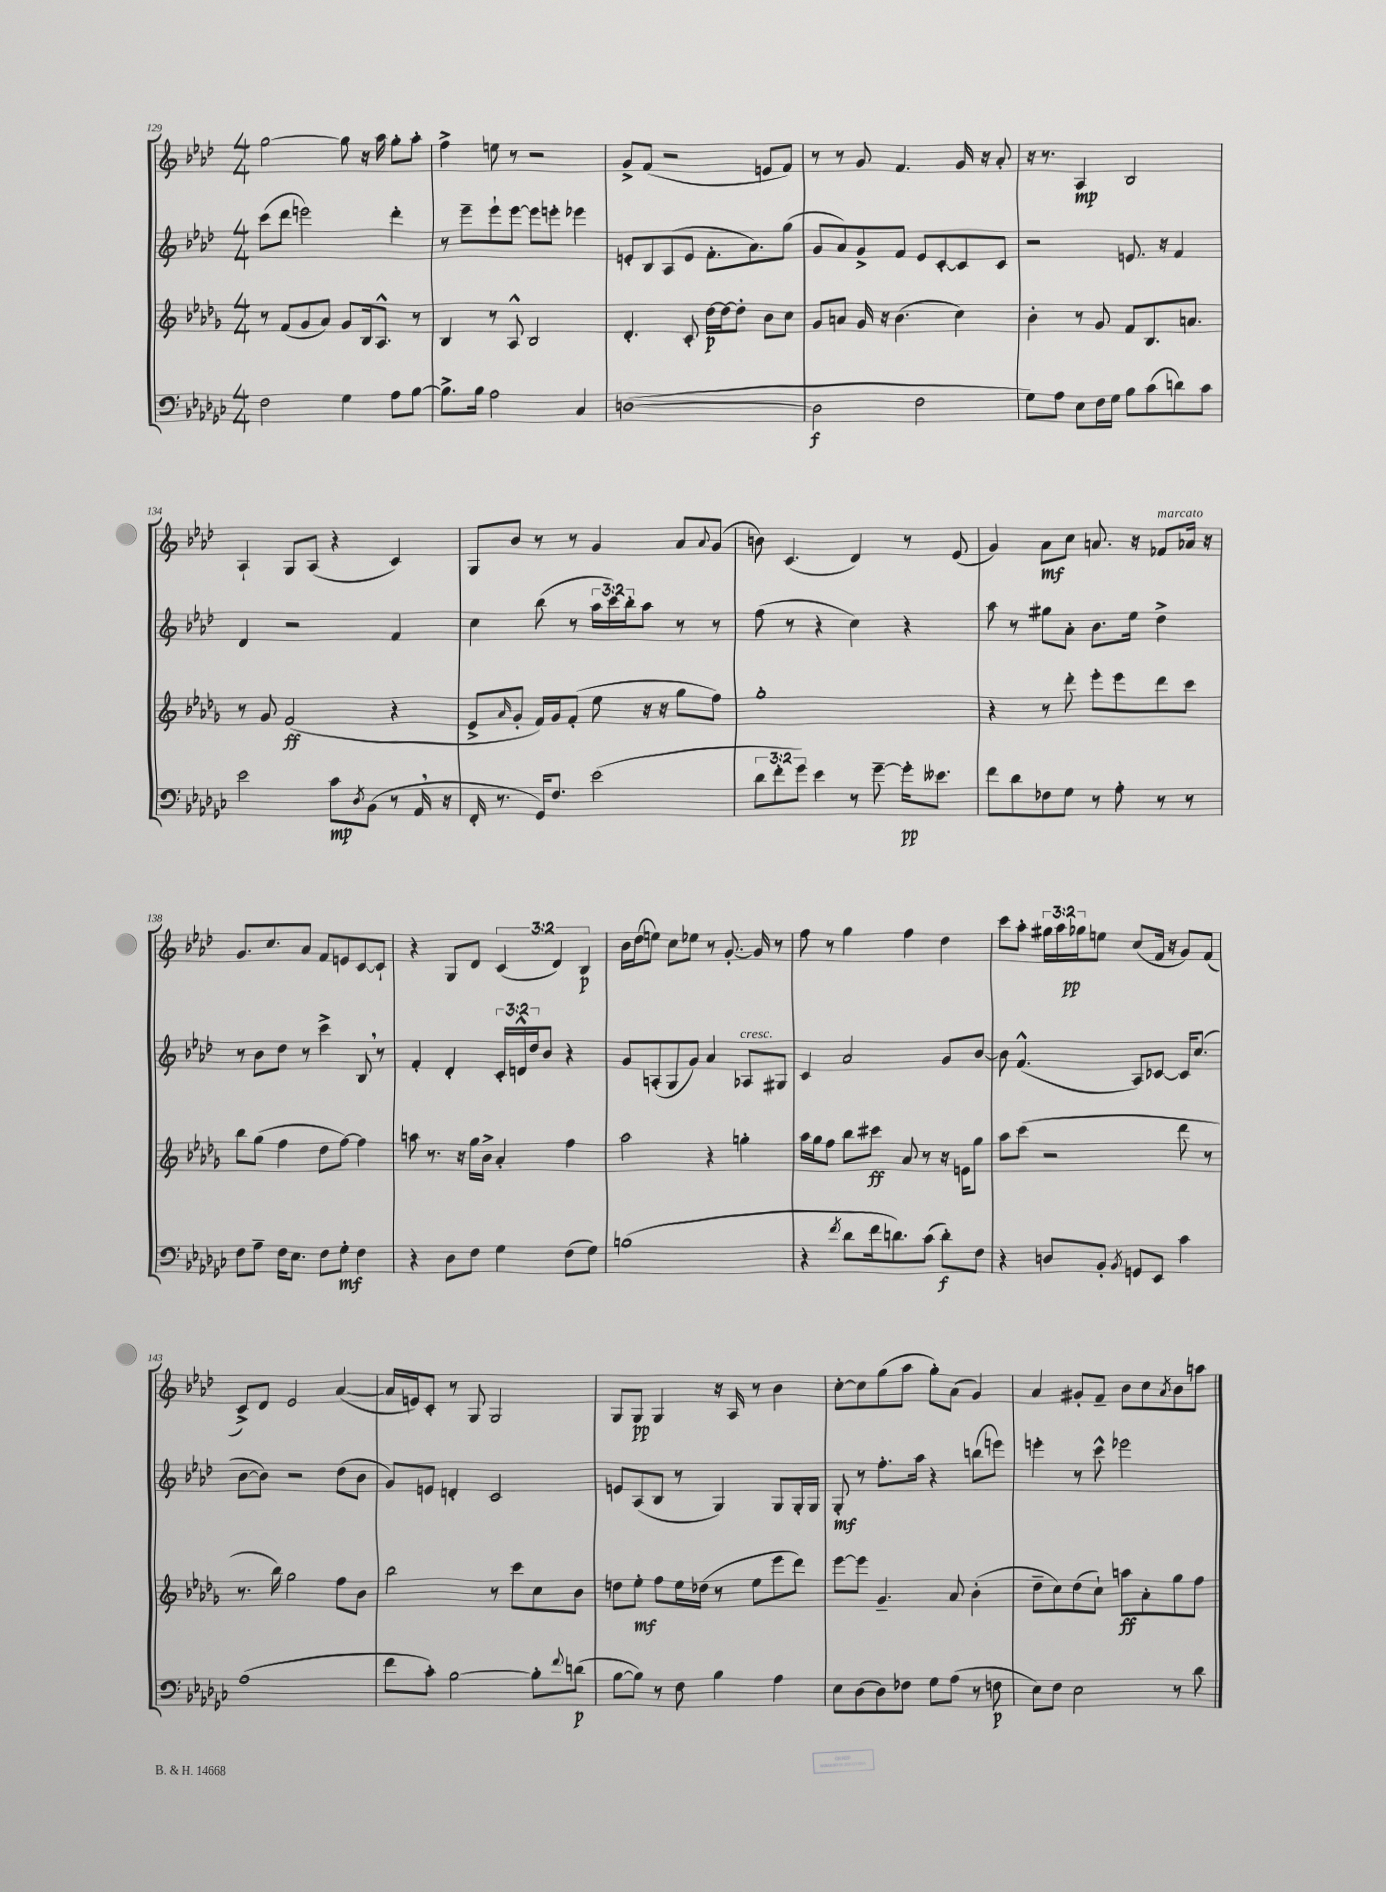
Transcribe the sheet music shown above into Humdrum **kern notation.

**kern	**dynam	**kern	**dynam	**kern	**dynam	**kern	**dynam
*part4	*part4	*part3	*part3	*part2	*part2	*part1	*part1
*staff4	*staff4	*staff3	*staff3	*staff2	*staff2	*staff1	*staff1
*clefF4	*	*clefG2	*	*clefG2	*	*clefG2	*
*k[b-e-a-d-g-c-]	*	*k[b-e-a-d-g-]	*	*k[b-e-a-d-]	*	*k[b-e-a-d-]	*
*M4/4	*	*M4/4	*	*M4/4	*	*M4/4	*
=129	=129	=129	=129	=129	=129	=129	=129
2F\	.	8r	.	(8ccc\L	.	[2gg\	.
.	.	(8f/L	.	8ddd-\J	.	.	.
.	.	8g-/	.	2eeen\)	.	.	.
.	.	8a-/J)	.	.	.	.	.
4G-\	.	8g-/L	.	.	.	8gg\]	.
.	.	16B-/k	.	.	.	16r	.
.	.	8.A-^^/J	.	.	.	16aa-\	.
8A-\L	.	.	.	4ddd-'\	.	8gg'\L	.
[8B-\J	.	8r	.	.	.	8aa-'\J	.
=130	=130	=130	=130	=130	=130	=130	=130
8.B-^\L]	.	4B-/	.	8r	.	4ff^\	.
.	.	.	.	8eee-~\L	.	.	.
16B-\Jk	.	.	.	.	.	.	.
2A-\	.	8r	.	8eee-`\	.	8een\	.
.	.	8A-^^/	.	[8eee-\J	.	8r	.
.	.	2B-/	.	8eee-\L]	.	2r	.
.	.	.	.	8eeen'\J	.	.	.
4C-/	.	.	.	4eee-X\	.	.	.
=131	=131	=131	=131	=131	=131	=131	=131
([1Dn	.	4.d-'/	.	8en'/L	.	8g^/L	.
.	.	.	.	8B-/	.	(8f/J	.
.	.	.	.	(8A-/	.	2r	.
.	.	8c'/	.	8e/J	.	.	.
.	.	[16dd-\LL	p	8.f'\L	.	.	.
.	.	16dd-\J_	.	.	.	.	.
.	.	8dd-'\J]	.	.	.	.	.
.	.	.	.	8.a-\)	.	.	.
.	.	8b-\L	.	.	.	8en/L	.
.	.	8cc\J	.	(8gg\J	.	8f/J)	.
=132	=132	=132	=132	=132	=132	=132	=132
2D\]	f	8g-/L	.	8g/L	.	8r	.
.	.	8an/J	.	8a-/)	.	8r	.
.	.	16g-/	.	8g^/	.	8g/	.
.	.	16r	.	.	.	.	.
.	.	(4.b-\	.	8f/J	.	4.f/	.
2F\	.	.	.	8e-/L	.	.	.
.	.	.	.	[8c'/	.	.	.
.	.	4cc\)	.	8c/]	.	16g/	.
.	.	.	.	.	.	16r	.
.	.	.	.	8c/J	.	8a-'/	.
=133	=133	=133	=133	=133	=133	=133	=133
8G-\L)	.	4b-'\	.	2r	.	16r	.
.	.	.	.	.	.	8.r	.
8A-\J	.	.	.	.	.	.	.
8E-\L	.	8r	.	.	.	4A-/	mp
16F\L	.	8g-/	.	.	.	.	.
16G-\JJ	.	.	.	.	.	.	.
8B-\L	.	8f/L	.	8.en/	.	2B-/	.
(8c-\	.	8.B-/	.	.	.	.	.
.	.	.	.	16r	.	.	.
8dn\)	.	.	.	4f/	.	.	.
.	.	8.an/J	.	.	.	.	.
8c-\J	.	.	.	.	.	.	.
!!LO:LB:g=z
=134	=134	=134	=134	=134	=134	=134	=134
2e-\	.	8r	.	4d-/	.	4A-`/	.
.	.	8g-/	.	.	.	.	.
.	.	(2f/	ff	2r	.	8G/L	.
.	.	.	.	.	.	(8A-/J	.
8c-\L	mp	.	.	.	.	4r	.
8qD-/	.	.	.	.	.	.	.
(8BB-\J	.	.	.	.	.	.	.
8r	.	4r	.	4f/	.	4c/)	.
16AA-,/	.	.	.	.	.	.	.
16r	.	.	.	.	.	.	.
=135	=135	=135	=135	=135	=135	=135	=135
16FF'/	.	8e-^/L	.	4cc\	.	8G/L	.
8.r	.	.	.	.	.	.	.
.	.	16qqa-/	.	.	.	.	.
.	.	8g-'/J	.	.	.	8b-/J	.
16GG-/KL)	.	16f/LL)	.	(8bb-\	.	8r	.
8.F/J	.	16g-/J	.	.	.	.	.
.	.	(8f'/J	.	8r	.	8r	.
(2e-\	.	8ee-\	.	24aa-\LL	.	4g/	.
.	.	.	.	24ccc\)	.	.	.
.	.	.	.	24bb-'\J	.	.	.
.	.	16r	.	8aa-\J	.	.	.
.	.	16r	.	.	.	.	.
.	.	8gg-\L	.	8r	.	8a-/L	.
.	.	.	.	.	.	8qqa-/	.
.	.	8ff\J)	.	8r	.	(8g/J	.
=136	=136	=136	=136	=136	=136	=136	=136
12d-\L	.	1gg-'	.	(8ff\	.	8bn\)	.
12f'\	.	.	.	.	.	.	.
.	.	.	.	8r	.	(4.c/	.
12g-\J)	.	.	.	.	.	.	.
4e-\	.	.	.	4r	.	.	.
8r	.	.	.	4cc\)	.	4d-/)	.
[8g-~\	.	.	.	.	.	.	.
16g-'\KL]	pp	.	.	4r	.	8r	.
8.e--X\J	.	.	.	.	.	.	.
.	.	.	.	.	.	(8e-/	.
=137	=137	=137	=137	=137	=137	=137	=137
8f\L	.	4r	.	8aa-\	.	4g/)	.
8d-\	.	.	.	8r	.	.	.
8F-X\	.	8r	.	8gg#X\L	.	8a-\L	mf
8G-\J	.	8ddd-'\	.	8a-'\J	.	8cc\J	.
8r	.	8eee-'\L	.	8.b-\L	.	8.an/	.
8A-'\	.	8eee-\	.	.	.	.	.
.	.	.	.	16ee-\Jk	.	16r	.
!	!	!	!	!	!	!LO:TX:a:i:t=marcato	!
8r	.	8ddd-\	.	4dd-^\	.	8f-X/L	.
8r	.	8ccc\J	.	.	.	16a-X/Jk	.
.	.	.	.	.	.	16r	.
!!LO:LB:g=z
=138	=138	=138	=138	=138	=138	=138	=138
8F\L	.	8bb-\L	.	8r	.	8.g/L	.
8A-~\J	.	(8gg-\J	.	8b-\L	.	.	.
.	.	.	.	.	.	8.cc/	.
16F\KL	.	4ff\	.	8dd-\J	.	.	.
8.E-\J	.	.	.	.	.	.	.
.	.	.	.	8r	.	8a-/J	.
8F\L	.	8dd-\L	.	4ccc^\	.	8f/L	.
8G-'\J	mf	[8ff\J)	.	.	.	8en/	.
4F\	.	4ff\]	.	8B-,/	.	[8c/	.
.	.	.	.	8r	.	8c`/J]	.
=139	=139	=139	=139	=139	=139	=139	=139
4r	.	8aan\	.	4f'/	.	4r	.
.	.	8.r	.	.	.	.	.
8D-\L	.	.	.	4d-'/	.	8G/L	.
.	.	16r	.	.	.	.	.
8F\J	.	16gg-\LL	.	.	.	8d-/J	.
.	.	16b-^\JJ	.	.	.	.	.
4G-\	.	4a-'/	.	24c'/LL	.	(6c/	.
.	.	.	.	24dn^^/	.	.	.
.	.	.	.	24dd-/J	.	.	.
.	.	.	.	8b-/J	.	.	.
.	.	.	.	.	.	6d-/)	.
(8F\L	.	4ff\	.	4r	.	.	.
.	.	.	.	.	.	6B-/	p
8G-\J)	.	.	.	.	.	.	.
=140	=140	=140	=140	=140	=140	=140	=140
(1Bn	.	2aa-\	.	8g/L	.	16b-\LL	.
.	.	.	.	.	.	(16dd-\J	.
.	.	.	.	(8An'/	.	8een\J)	.
.	.	.	.	8G/	.	8cc\L	.
.	.	.	.	8g/J)	.	8ee-X\J	.
.	.	4r	.	4a-/	.	8r	.
.	.	.	.	.	.	[8.g'/	.
!	!	!	!	!LO:TX:a:i:t=cresc.	!	!	!
.	.	4ggn'\	.	8A-X/L	.	.	.
.	.	.	.	.	.	16g/]	.
.	.	.	.	8G#X/J	.	8r	.
=141	=141	=141	=141	=141	=141	=141	=141
4r	.	16aa-\LL	.	4c/	.	8ff\	.
.	.	16gg-\J	.	.	.	.	.
.	.	8ff\J	.	.	.	8r	.
8qf/	.	.	.	.	.	.	.
8d-\L	.	8bb-\L	.	2a-/	.	4gg\	.
16f\k	.	8ccc#X\J	ff	.	.	.	.
8.dn\)	.	.	.	.	.	.	.
.	.	8a-/	.	.	.	4ff\	.
(8c-\J	.	8r	.	.	.	.	.
8d'\L)	f	16r	.	8g/L	.	4dd-\	.
.	.	16en\KL	.	.	.	.	.
8F\J	.	8gg-\J	.	[8b-/J	.	.	.
=142	=142	=142	=142	=142	=142	=142	=142
4r	.	8aa-\L	.	8b-\]	.	8ccc\L	.
.	.	(8ccc\J	.	(4.f^^/	.	8aa-'\J	.
8Dn/L	.	2r	.	.	.	24gg#X\LL	.
.	.	.	.	.	.	24aa-\	.
.	.	.	.	.	.	24gg-X\J	pp
8BB-'/J	.	.	.	.	.	8een\J	.
8qBB-/	.	.	.	.	.	.	.
8GGn/L	.	.	.	8A-/L)	.	(8cc/L	.
8EE-/J	.	.	.	[8c-X/J	.	16f/Jk	.
.	.	.	.	.	.	16r	.
4c-\	.	8ddd-\	.	16c-/KL]	.	8g/L)	.
.	.	.	.	(8.cc/J	.	.	.
.	.	8r	.	.	.	(8f/J	.
!!LO:LB:g=z
=143	=143	=143	=143	=143	=143	=143	=143
(1A-	.	8.r	.	[8b-\L	.	8c^/L)	.
.	.	.	.	8b-\J])	.	8d-/J	.
.	.	16bb-\)	.	.	.	.	.
.	.	2gg-\	.	2r	.	2e-/	.
.	.	8ff\L	.	(8dd-\L	.	([4a-/	.
.	.	8b-\J	.	8b-\J	.	.	.
=144	=144	=144	=144	=144	=144	=144	=144
8f\L	.	2bb-\	.	8g/L)	.	16a-/LL]	.
.	.	.	.	.	.	16en/J)	.
8c-'\J)	.	.	.	8en/J	.	8c'/J	.
[2B-\	.	.	.	4dn'/	.	8r	.
.	.	.	.	.	.	8G/	.
.	.	8r	.	2c/	.	2G/	.
.	.	8ccc\L	.	.	.	.	.
8B-'\L]	.	8cc\	.	.	.	.	.
8qqf/	.	.	.	.	.	.	.
(8dn\J	p	8b-\J	.	.	.	.	.
=145	=145	=145	=145	=145	=145	=145	=145
[8B-\L	.	8ddn\L	.	8en/L	.	8G/L	.
8B-\J])	.	8ee-'\J	mf	(8A-/	.	8G/J	pp
8r	.	8ff\L	.	8B-/J	.	4G/	.
8F\	.	16ee-\L	.	8r	.	.	.
.	.	(16dd-X\JJ	.	.	.	.	.
4B-\	.	8r	.	4G/)	.	16r	.
.	.	.	.	.	.	16A-/	.
.	.	8ee-\L	.	.	.	8r	.
4A-\	.	8eee-\	.	8G/L	.	4b-\	.
.	.	8ddd-\J)	.	16G'/L	.	.	.
.	.	.	.	16G/JJ	.	.	.
=146	=146	=146	=146	=146	=146	=146	=146
8E-\L	.	[8eee-\L	.	8G'/	mf	[8cc'\L	.
(8D-\	.	8eee-\J]	.	8r	.	8cc\]	.
8D-\)	.	4.g-~/	.	8.ff'\L	.	(8gg\	.
8F-X\J	.	.	.	.	.	8aa-\J	.
.	.	.	.	16aa-\Jk	.	.	.
8G-\L	.	.	.	4r	.	8gg'\L)	.
(8A-\J	.	8a-/	.	.	.	(8a-\J	.
8r	.	(4b-'\	.	(8bbn\L	.	4g/)	.
8Fn\	p	.	.	8eeen\J)	.	.	.
=147	=147	=147	=147	=147	=147	=147	=147
8E-\L)	.	8dd-~\L	.	4eeen'\	.	4a-/	.
8F\J	.	8cc\)	.	.	.	.	.
2E-\	.	(8dd-\	.	8r	.	8g#X'/L	.
.	.	8cc`\J)	.	8ccc^^\	.	8f~/J	.
.	.	8aan\L	ff	2eee-X\	.	8b-\L	.
.	.	8a-'\	.	.	.	8cc\	.
.	.	.	.	.	.	8qa-/	.
8r	.	8gg-\	.	.	.	8b-\	.
8d-\	.	8ff\J	.	.	.	8aan\J	.
==	==	==	==	==	==	==	==
*-	*-	*-	*-	*-	*-	*-	*-
